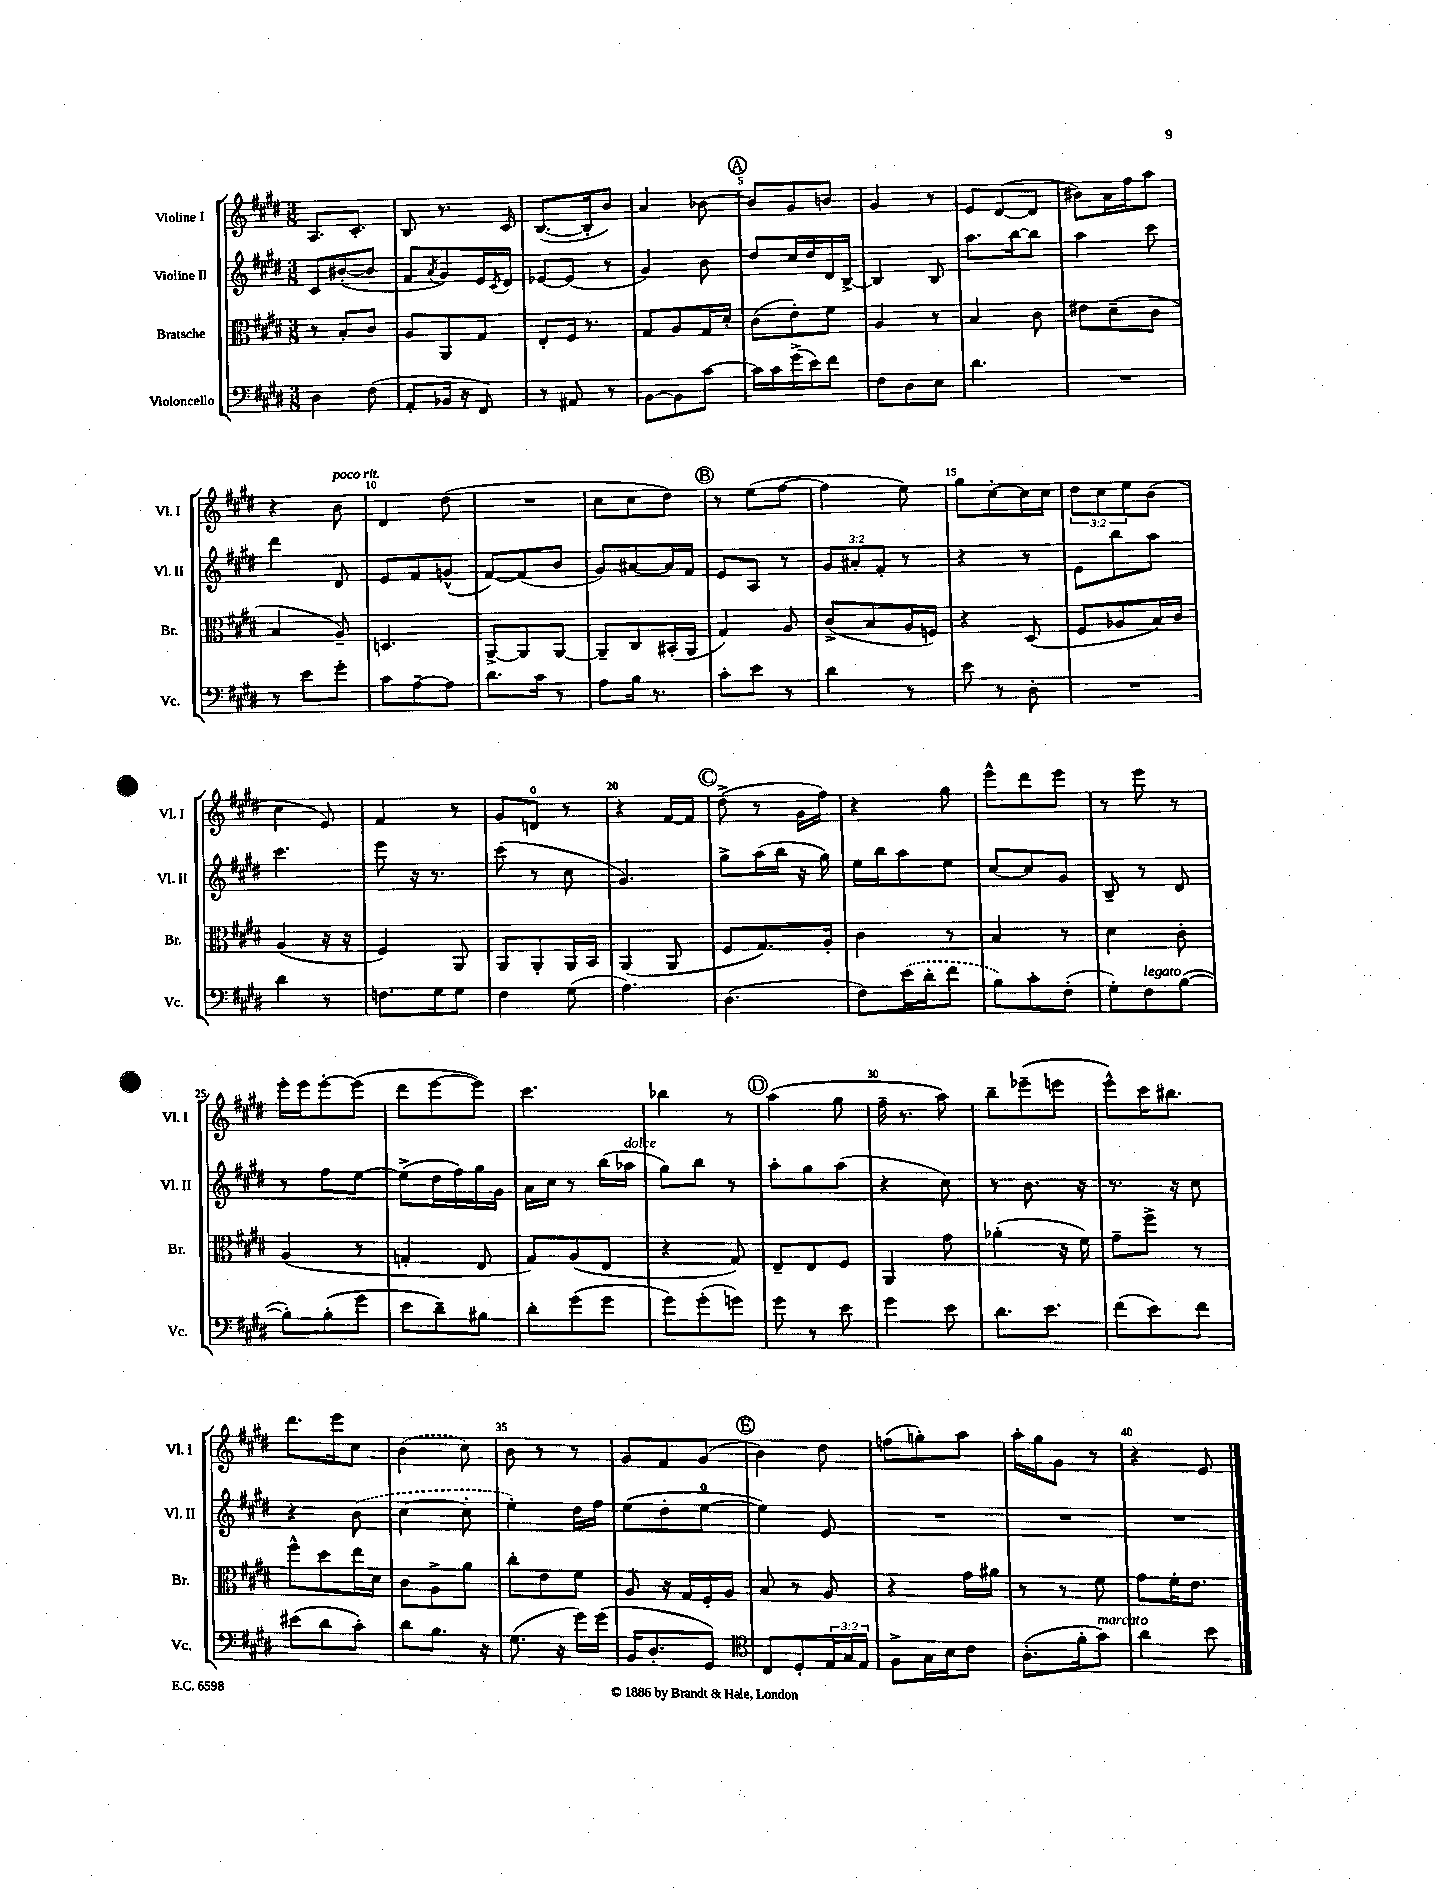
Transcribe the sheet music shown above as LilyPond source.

<<
\new StaffGroup <<
\new Staff = "s0" \with { instrumentName = "Violine I" shortInstrumentName = "Vl. I" } {
    \clef treble \key e \major \numericTimeSignature \time 3/8 \override Staff.TupletNumber.text = #tuplet-number::calc-fraction-text
    a8. cis'8.-. |
    b8 r8. cis'16 |
    b8.~( b16-. b'8) |
    a'4 bes'8~ |
    \mark \markup { \circle "A" } bes'8 gis'8 b'8 |
    gis'4 r8 |
    e'8 dis'8~( dis'8 |
    bis'8) a'16 fis''16 a''8 |
    r4 b'8^\markup { \italic "poco rit." } |
    dis'4 dis''8( |
    R4. |
    cis''8 cis''8 dis''8) |
    \mark \markup { \circle "B" } r8 e''8( fis''8~ |
    fis''4 e''8) |
    gis''8 cis''8~-. cis''16 cis''16 |
    \tuplet 3/2 { dis''8 cis''8 e''8 } b'8( |
    cis''4 e'8) |
    fis'4 r8 |
    gis'8 d'8-0 r8 |
    r4 fis'16~ fis'16 |
    \mark \markup { \circle "C" } dis''8->( r8 gis'16 fis''16) |
    r4 gis''8 |
    e'''8-^ dis'''8 e'''8 |
    r8 e'''8 r8 |
    e'''16-. e'''16 e'''8~-. e'''8( |
    dis'''8 e'''8~ e'''8) |
    cis'''4. |
    bes''4 r8 |
    \mark \markup { \circle "D" } a''4( gis''8 |
    fis''16-- r8. a''8) |
    b''8-- ees'''8--( e'''8 |
    e'''8-^) cis'''16 bis''8. |
    dis'''8. e'''16 cis''8 |
    \once \slurDashed b'4( cis''8) |
    b'8 r8 r8 |
    gis'8 fis'8 gis'8( |
    \mark \markup { \circle "E" } b'4) dis''8 |
    f''8( g''8-.) a''8 |
    a''16-. gis''16 gis'8 r8 |
    r4 e'8 \bar "|." |
}
\new Staff = "s1" \with { instrumentName = "Violine II" shortInstrumentName = "Vl. II" } {
    \clef treble \key e \major \numericTimeSignature \time 3/8 \override Staff.TupletNumber.text = #tuplet-number::calc-fraction-text
    cis'8 bis'8~-.( bis'8 |
    fis'8 \acciaccatura { a'8 } gis'8) e'16 \acciaccatura { cis'8 } dis'16 |
    ees'8~ ees'8( r8 |
    gis'4) b'8 |
    \mark \markup { \circle "A" } dis''8 cis''16 dis''16 dis'16 b16~-> |
    b4 b8 |
    a''8. b''16~ b''8 |
    a''4 cis'''8 |
    dis'''4 dis'8 |
    e'8 fis'8 g'8-^( |
    fis'8~) fis'8( b'8 |
    gis'8) ais'8~ ais'16 fis'16 |
    \mark \markup { \circle "B" } e'8 a8 r8 |
    \tuplet 3/2 { gis'8 ais'8-. fis'8-. } r8 |
    r4 r8 |
    e'8 b''8 a''8 |
    cis'''4. |
    e'''8 r16 r8. |
    cis'''8( r8 cis''8 |
    gis'4.) |
    \mark \markup { \circle "C" } gis''8-> a''16( b''16 r16 gis''16) |
    e''16 b''16 a''8 e''8 |
    cis''8~ cis''8 gis'8 |
    b8-- r8 dis'8 |
    r8 fis''8 e''8~ |
    e''8->( dis''16 fis''16) gis''16 gis'16 |
    a'16 cis''16 r8 b''16( aes''16^\markup { \italic "dolce" } |
    gis''8) b''8 r8 |
    \mark \markup { \circle "D" } a''8-. gis''8 a''8( |
    r4 cis''8) |
    r8 b'8. r16 |
    r8. r16 cis''8 |
    r4 \once \slurDashed b'8( |
    cis''4~ cis''8-. |
    e''4-.) dis''16 fis''16 |
    e''8( dis''8-. e''8-0~ |
    \mark \markup { \circle "E" } e''4) e'8 |
    R4. |
    R4. |
    R4. \bar "|." |
}
\new Staff = "s2" \with { instrumentName = "Bratsche" shortInstrumentName = "Br." } {
    \clef alto \key e \major \numericTimeSignature \time 3/8
    r8 b8-. cis'8 |
    a8 a,8 gis8 |
    e8-. fis16 r8. |
    gis8 a8 gis16 dis'16-. |
    \mark \markup { \circle "A" } cis'8( e'8-.) fis'8 |
    a4 r8 |
    b4 cis'8 |
    eis'8 dis'8--( cis'8 |
    b4 a8--) |
    d4. |
    a,8~-> a,8 a,8~ |
    a,8-- cis8 bis,16-.( a,16 |
    \mark \markup { \circle "B" } gis4) a8 |
    cis'8->( b8 a16 f16) |
    r4 dis8( |
    fis8 aes8 b16) cis'16 |
    a4( r16 r16 |
    fis4) a,8 |
    a,8 a,8-. a,16 b,16 |
    a,4( a,8 |
    \mark \markup { \circle "C" } fis8 gis8.) a16-. |
    cis'4 r8 |
    b4 r8 |
    dis'4 cis'8-. |
    a4( r8 |
    g4-. e8 |
    gis8) a8( e8 |
    r4 gis8) |
    \mark \markup { \circle "D" } e8-- e8 fis8 |
    a,4 gis'8 |
    aes'4-.( r16 fis'16) |
    gis'8-- fis''8-> r8 |
    fis''8-^ dis''8 e''16 dis'16 |
    cis'8 a8-> a'8 |
    cis''8-. e'8 fis'8 |
    a8 r16 gis16 fis16-. a16 |
    \mark \markup { \circle "E" } b8 r8 a8 |
    r4 gis'16 ais'16 |
    r8 r8 fis'8 |
    gis'8 fis'16-. e'8. \bar "|." |
}
\new Staff = "s3" \with { instrumentName = "Violoncello" shortInstrumentName = "Vc." } {
    \clef bass \key e \major \numericTimeSignature \time 3/8 \override Staff.TupletNumber.text = #tuplet-number::calc-fraction-text
    dis4 fis8( |
    a,8-. bes,16 r16 fis,8) |
    r8 ais,8 r8 |
    b,8~ b,8 cis'8~ |
    \mark \markup { \circle "A" } cis'16 cis'16 gis'16->( e'16) fis'8 |
    fis8 dis8 e8 |
    dis'4. |
    R4. |
    r8 e'8 gis'8-. |
    cis'8 a8~-- a8 |
    dis'8. cis'16 r8 |
    a8 b16 r8. |
    \mark \markup { \circle "B" } cis'8-. e'8 r8 |
    dis'4 r8 |
    e'8 r8 dis8-. |
    R4. |
    dis'4 r8 |
    f8. gis16 gis8 |
    fis4 gis8( |
    a4.) |
    \mark \markup { \circle "C" } dis4.( |
    fis8) \once \slurDashed e'16( dis'16-. fis'8 |
    b8) cis'8-. fis8-.( |
    gis8-.) fis8^\markup { \italic "legato" } b8~( |
    b8-.) b8-.( gis'8 |
    e'8 dis'8--) bis8 |
    dis'8-. gis'8( gis'8 |
    gis'8) gis'8-.( g'8) |
    \mark \markup { \circle "D" } gis'8 r8 e'8 |
    gis'4 e'8 |
    dis'8. e'8. |
    fis'8( e'8) fis'8 |
    eis'8( dis'8 cis'8-.) |
    dis'8 b8. r16 |
    gis8.( r16 gis'16) gis'16( |
    b,16 dis8.-. gis,8) |
    \mark \markup { \circle "E" } \clef tenor cis8 dis8-. \tuplet 3/2 { e16 gis16 e16 } |
    fis8-> gis16 b16 cis'8 |
    a8.-.( fis'16-. gis'8^\markup { \italic "marcato" }) |
    a'4 b'8 \bar "|." |
}
>>
>>
\layout { \context { \Score \override BarNumber.break-visibility = ##(#f #t #t) barNumberVisibility = #(every-nth-bar-number-visible 5) } }
